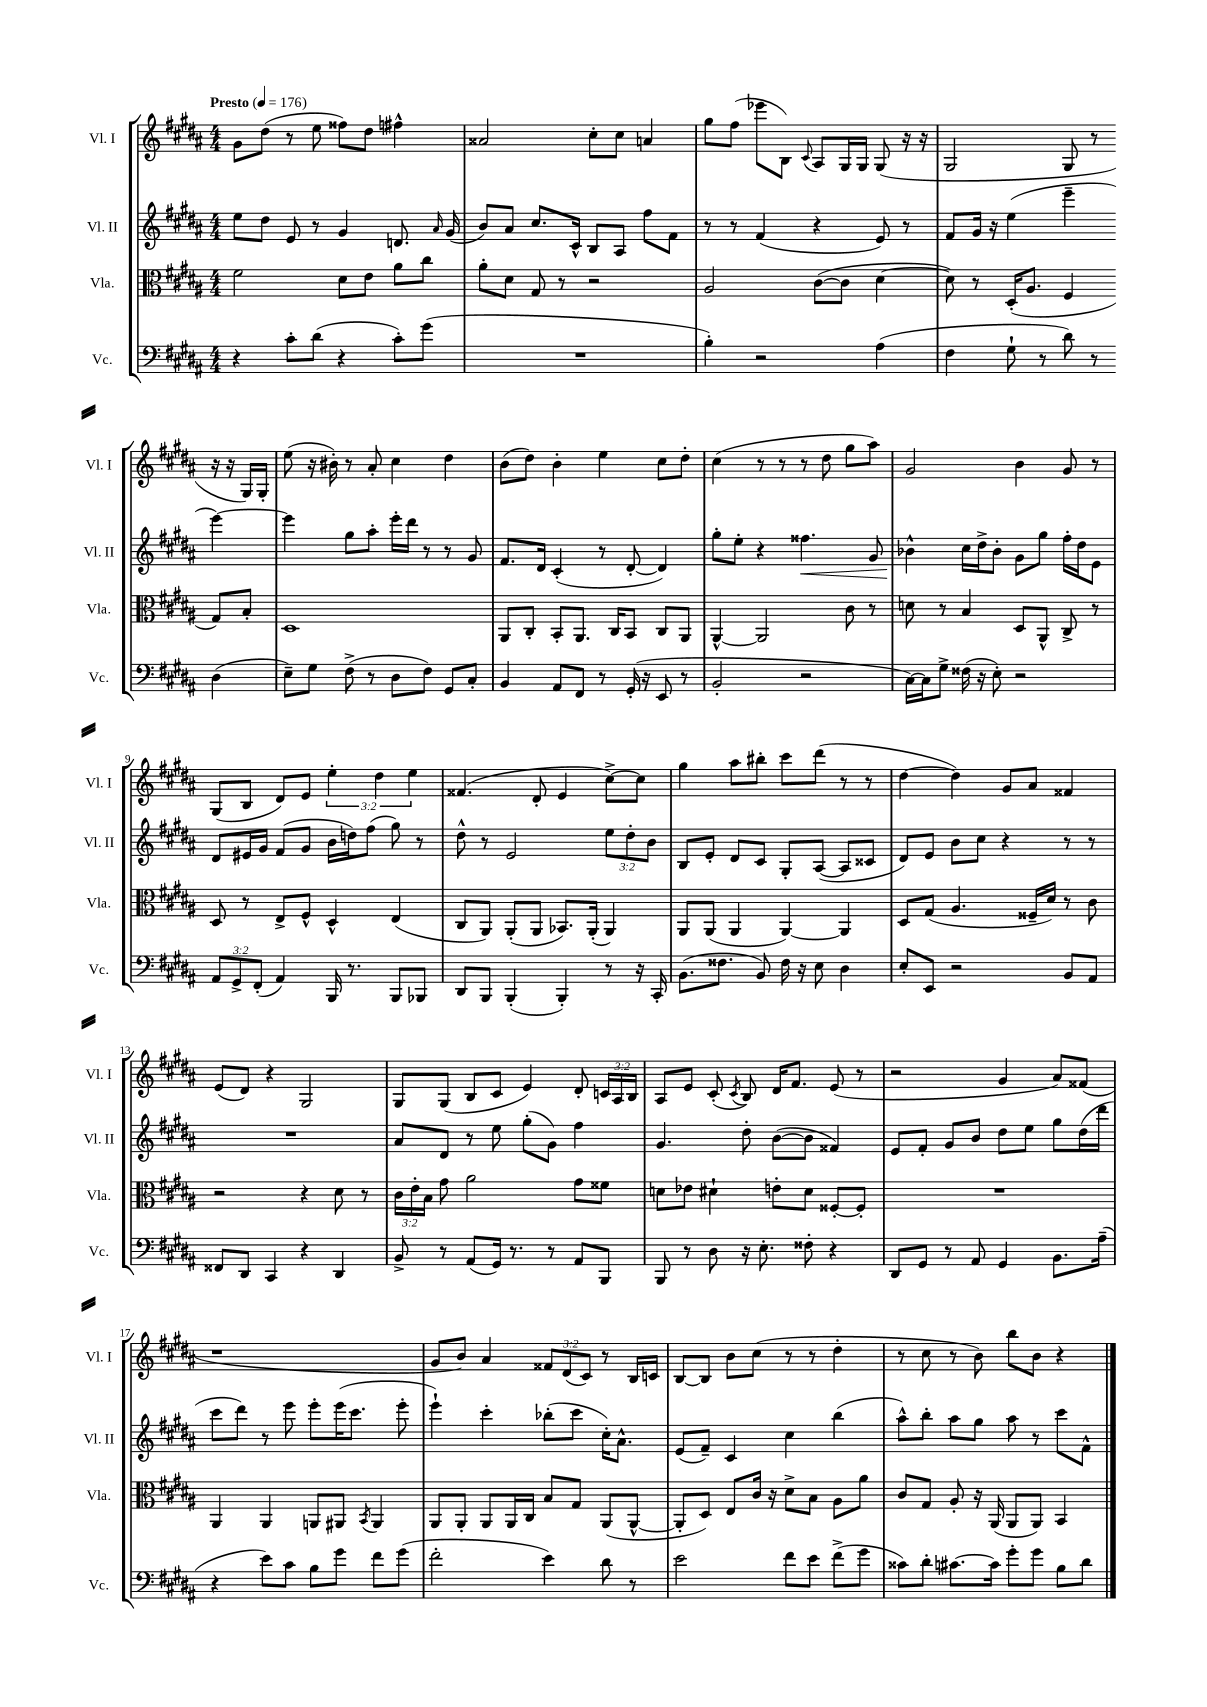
<<
\new StaffGroup <<
\new Staff = "s0" \with { instrumentName = "Vl. I" shortInstrumentName = "Vl. I" } {
    \clef treble \key b \major \numericTimeSignature \time 4/4 \override Staff.TupletNumber.text = #tuplet-number::calc-fraction-text \tempo "Presto" 4 = 176
    \autoBeamOff gis'8[ dis''8]( r8 e''8 fisis''8[) dis''8] fis''4-^ |
    aisis'2 cis''8[-. cis''8] a'4 |
    gis''8[ fis''8]( ees'''8[ b8]) \appoggiatura { cis'8 } ais8[ gis16 gis16] gis8( r16 r16 |
    gis2 gis8 r8 r16 r16 gis16[) gis16]-. |
    e''8( r16 bis'16-.) r8 ais'8-. cis''4 dis''4 |
    b'8[( dis''8]) b'4-. e''4 cis''8[ dis''8]-. |
    cis''4( r8 r8 r8 dis''8 gis''8[ ais''8]) |
    gis'2 b'4 gis'8 r8 |
    gis8[( b8] dis'8[) e'8] \tuplet 3/2 { e''4-. dis''4 e''4 } |
    fisis'4.( dis'8-. e'4 cis''8[~->) cis''8] |
    gis''4 ais''8[ bis''8]-. cis'''8[ dis'''8]( r8 r8 |
    dis''4~ dis''4) gis'8[ ais'8] fisis'4 |
    e'8[( dis'8]) r4 gis2 |
    gis8[ gis8]( b8[ cis'8] e'4) dis'8-. \tuplet 3/2 { c'16[ ais16 b16] } |
    ais8[ e'8] cis'8-.( \acciaccatura { cis'8 } b8) dis'16[ fis'8.] e'8( r8 |
    r2 gis'4 ais'8[) fisis'8]( |
    r1 |
    gis'8[ b'8]) ais'4 \tuplet 3/2 { fisis'8[ dis'8( cis'8]) } r8 b16[ c'16] |
    b8[~ b8] b'8[ cis''8]( r8 r8 dis''4-. |
    r8 cis''8 r8 b'8) b''8[ b'8] r4 \bar "|." |
}
\new Staff = "s1" \with { instrumentName = "Vl. II" shortInstrumentName = "Vl. II" } {
    \clef treble \key b \major \numericTimeSignature \time 4/4 \override Staff.TupletNumber.text = #tuplet-number::calc-fraction-text
    \autoBeamOff e''8[ dis''8] e'8 r8 gis'4 d'8. \grace { ais'16 } gis'16( |
    b'8[) ais'8] cis''8.[ cis'16]-^ b8[ ais8] fis''8[ fis'8] |
    r8 r8 fis'4( r4 e'8) r8 |
    fis'8[ gis'16] r16 e''4( e'''4-- e'''4~) |
    e'''4 gis''8[ ais''8]-. e'''16[-. dis'''16] r8 r8 gis'8 |
    fis'8.[ dis'16] cis'4-.( r8 dis'8~-. dis'4) |
    gis''8[-. e''8]-. r4 fisis''4.\< gis'8 |
    bes'4-^\! cis''16[ dis''16-> bes'8]-. gis'8[ gis''8] fis''16[-. dis''16 e'8] |
    dis'8[ eis'16 gis'16] fis'8[( gis'8] b'16[ d''16) fis''8]( gis''8) r8 |
    dis''8-^ r8 e'2 \tuplet 3/2 { e''8[ dis''8-. b'8] } |
    b8[ e'8]-. dis'8[ cis'8] gis8[-. ais8]~( ais8[ cisis'8] |
    dis'8[) e'8] b'8[ cis''8] r4 r8 r8 |
    R1 |
    ais'8[ dis'8] r8 e''8 gis''8[-.( gis'8]) fis''4 |
    gis'4. dis''8-. b'8[~( b'8] fisis'4) |
    e'8[ fis'8]-. gis'8[ b'8] dis''8[ e''8] gis''8[ dis''16( dis'''16] |
    cis'''8[ dis'''8]) r8 e'''8 e'''8[-. e'''16( cis'''8.] e'''8-. |
    e'''4-!) cis'''4-. bes''8[-.( cis'''8] cis''16[-.) ais'8.]-^ |
    e'8[( fis'8]--) cis'4 cis''4 b''4( |
    ais''8[-^) b''8]-. ais''8[ gis''8] ais''8 r8 cis'''8[ fis'8]-^ \bar "|." |
}
\new Staff = "s2" \with { instrumentName = "Vla." shortInstrumentName = "Vla." } {
    \clef alto \key b \major \numericTimeSignature \time 4/4 \override Staff.TupletNumber.text = #tuplet-number::calc-fraction-text
    \autoBeamOff fis'2 dis'8[ e'8] ais'8[ cis''8] |
    ais'8[-. dis'8] gis8 r8 r2 |
    ais2 cis'8[~( cis'8] dis'4~ |
    dis'8) r8 dis16[-.( ais8.] fis4 gis8[) b8]-. |
    dis1 |
    ais,8[ cis8]-. b,8[-. ais,8.] cis16[ b,8] cis8[ ais,8] |
    ais,4~-^ ais,2 cis'8 r8 |
    d'8 r8 b4 dis8[ ais,8]-^ cis8-> r8 |
    dis8 r8 e8[-> fis8]-^ dis4-^ e4( |
    cis8[ ais,8]) ais,8[-.( ais,8] bes,8.[) ais,16]-.( ais,4) |
    ais,8[ ais,8]( ais,4 ais,4~) ais,4 |
    dis8[ gis8]( ais4. fisis16[-- dis'16]) r8 cis'8 |
    r2 r4 dis'8 r8 |
    \tuplet 3/2 { cis'16[ e'16-. b16] } gis'8 ais'2 gis'8[ fisis'8] |
    d'8[ ees'8] dis'4-! e'8[-. dis'8] fisis8[~-. fisis8]-. |
    R1 |
    ais,4 ais,4 a,8[ ais,8] \acciaccatura { b,8 } ais,4 |
    ais,8[ ais,8]-. ais,8[ ais,16 cis16] b8[ gis8] ais,8[( ais,8]~-^ |
    ais,8[-. dis8]) e8[ cis'16] r16 dis'8[-> b8] ais8[ ais'8] |
    cis'8[ gis8] ais8-. r16 ais,16( ais,8[ ais,8]) b,4 \bar "|." |
}
\new Staff = "s3" \with { instrumentName = "Vc." shortInstrumentName = "Vc." } {
    \clef bass \key b \major \numericTimeSignature \time 4/4 \override Staff.TupletNumber.text = #tuplet-number::calc-fraction-text
    \autoBeamOff r4 cis'8[-. dis'8]( r4 cis'8[-.) gis'8]( |
    R1 |
    b4-.) r2 ais4( |
    fis4 gis8-! r8 dis'8) r8 dis4( |
    e8[--) gis8] fis8->( r8 dis8[ fis8]) gis,8[ cis8]-. |
    b,4 ais,8[ fis,8] r8 gis,16-.( r16 e,8 r8 |
    b,2-. r2 |
    cis16[~) cis16 gis8]-> fisis16( r16 e8-.) r2 |
    \tuplet 3/2 { ais,8[ gis,8-> fis,8]-.( } ais,4) b,,16 r8. b,,8[ bes,,8] |
    dis,8[ b,,8] b,,4-.( b,,4-.) r8 r16 cis,16-. |
    b,8.[( fisis8.] b,8) fisis16 r16 e8 dis4 |
    e8[-. e,8] r2 b,8[ ais,8] |
    fisis,8[ dis,8] cis,4 r4 dis,4 |
    b,8-> r8 ais,8[( gis,16]) r8. r8 ais,8[ b,,8] |
    b,,8 r8 dis8 r16 e8.-. fisis8-. r4 |
    dis,8[ gis,8] r8 ais,8 gis,4 b,8.[ ais16]--( |
    r4 e'8[) cis'8] b8[ gis'8] fis'8[ gis'8]( |
    fis'2-. e'4) dis'8 r8 |
    e'2 fis'8[ e'8] fis'8[->( gis'8] |
    cisis'8[) dis'8]-. cis'8.[~ cis'16] gis'8[-. gis'8] b8[ dis'8] \bar "|." |
}
>>
>>
